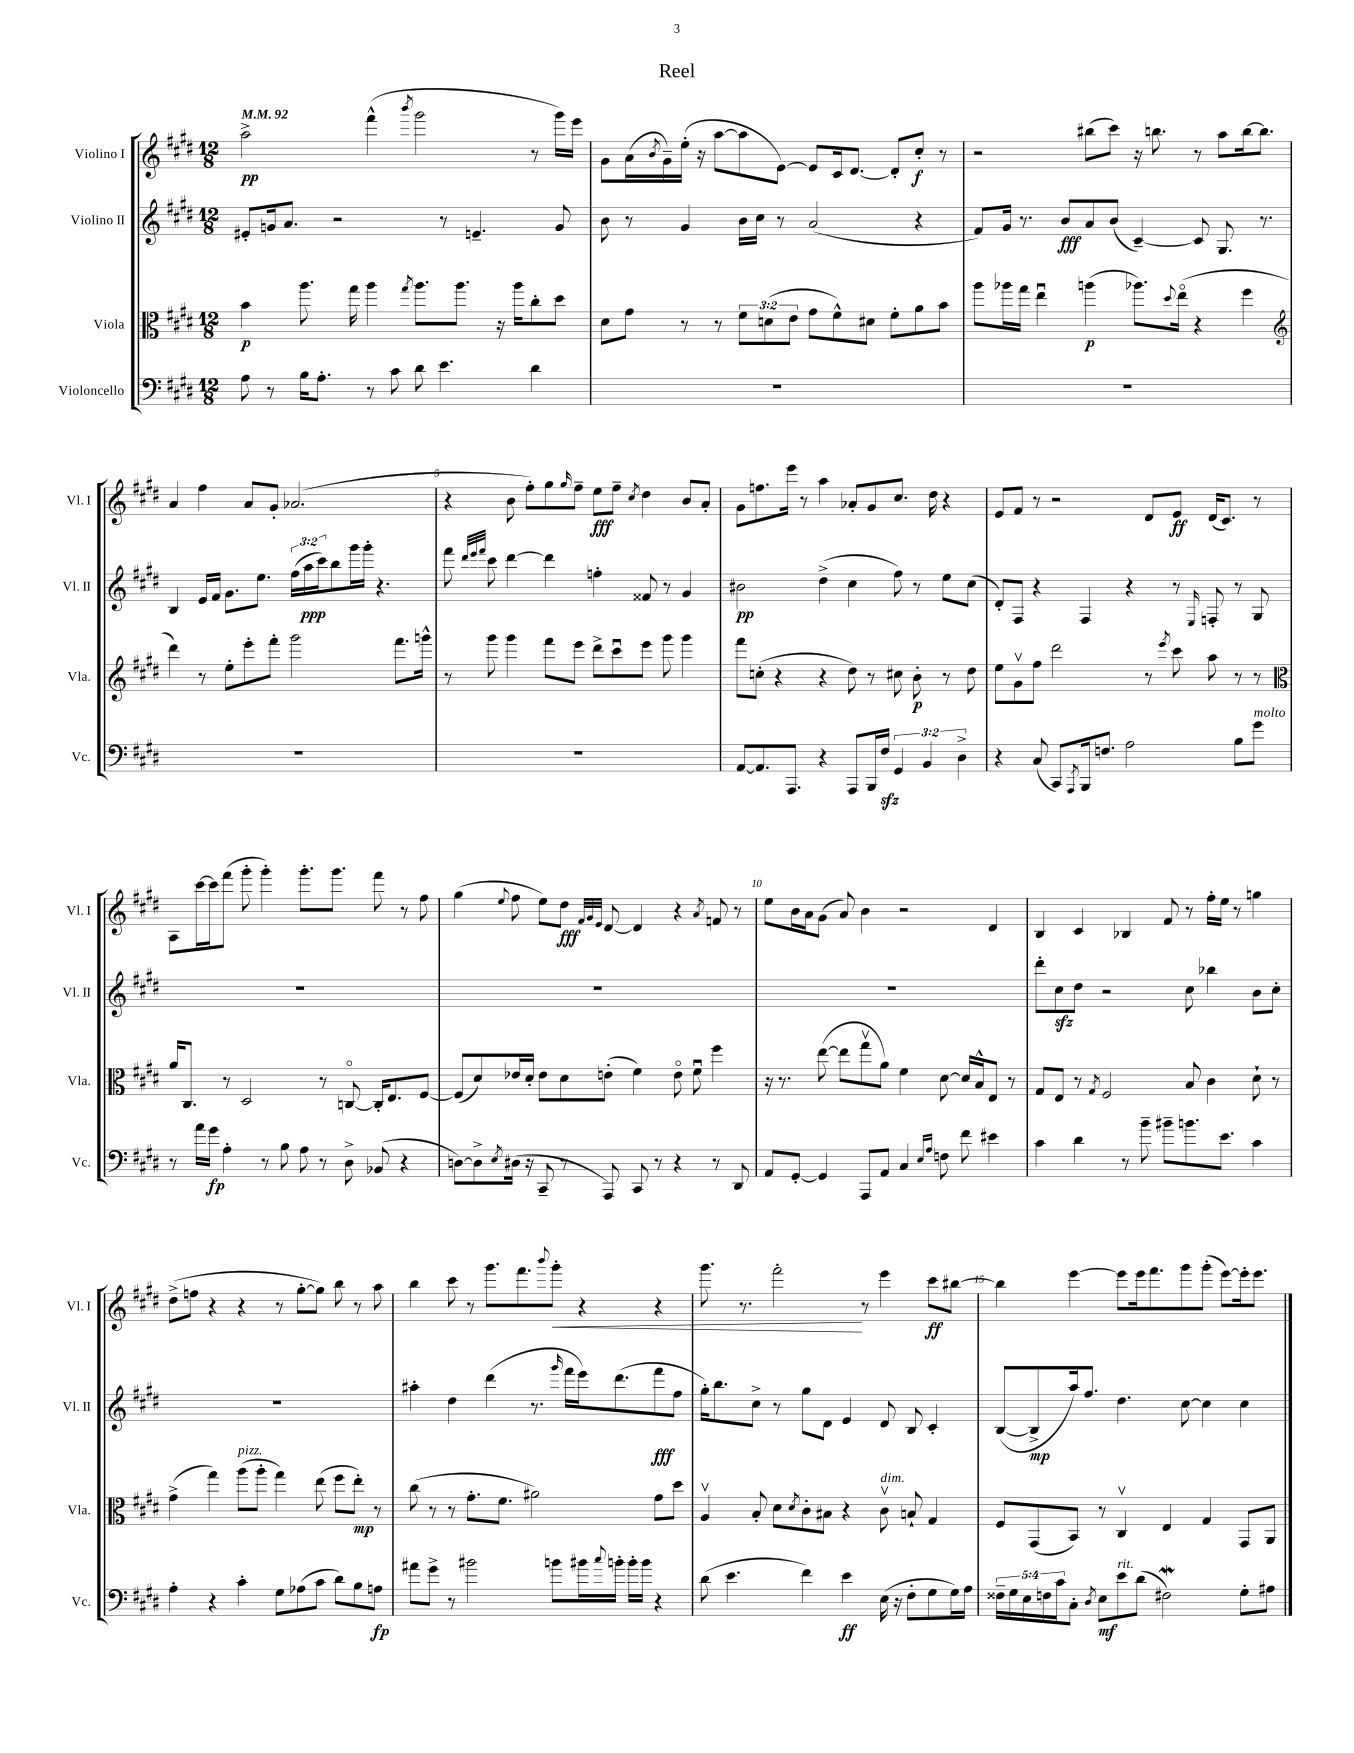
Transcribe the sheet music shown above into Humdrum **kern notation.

**kern	**dynam	**kern	**dynam	**kern	**dynam	**kern	**dynam
*part4	*part4	*part3	*part3	*part2	*part2	*part1	*part1
*staff4	*staff4	*staff3	*staff3	*staff2	*staff2	*staff1	*staff1
*I"Violoncello	*	*I"Viola	*	*I"Violino II	*	*I"Violino I	*
*I'Vc.	*	*I'Vla.	*	*I'Vl. II	*	*I'Vl. I	*
*clefF4	*	*clefC3	*	*clefG2	*	*clefG2	*
*k[f#c#g#d#]	*	*k[f#c#g#d#]	*	*k[f#c#g#d#]	*	*k[f#c#g#d#]	*
*M12/8	*	*M12/8	*	*M12/8	*	*M12/8	*
*MM92	*	*MM92	*	*MM92	*	*MM92	*
=1	=1	=1	=1	=1	=1	=1	=1
8A\	.	4b\	p	8e#X'/L	.	2aa^\	pp
8r	.	.	.	16gn/k	.	.	.
.	.	.	.	8.a/J	.	.	.
16B\KL	.	8.aa\	.	.	.	.	.
8.A'\J	.	.	.	.	.	.	.
.	.	.	.	2r	.	.	.
.	.	16gg#\	.	.	.	.	.
8r	.	4aa\	.	.	.	(4fff#^^\	.
8c#\	.	.	.	.	.	.	.
.	.	8qgg#/	.	.	.	8qbbb/	.
8d#\	.	8.aa\L	.	.	.	2ggg#\	.
4.e\	.	.	.	8r	.	.	.
.	.	8.aa\J	.	.	.	.	.
.	.	.	.	4.en~/	.	.	.
.	.	16r	.	.	.	.	.
.	.	16aa\KL	.	.	.	.	.
4d#\	.	8cc#'\	.	.	.	8r	.
.	.	8dd#\J	.	8g/	.	16ggg#\LL)	.
.	.	.	.	.	.	16eee\JJ	.
=2	=2	=2	=2	=2	=2	=2	=2
1.r	.	8d#\L	.	8b\	.	8g#\L	.
.	.	8g#\J	.	8r	.	(16a\L	.
.	.	.	.	.	.	8qb/	.
.	.	.	.	.	.	16g#~\)	.
.	.	8r	.	4g#/	.	(16ee'\JJ	.
.	.	.	.	.	.	16r	.
.	.	8r	.	.	.	[8aa\L	.
.	.	12f#\L	.	16b\LL	.	8aa\]	.
.	.	.	.	16cc#\JJ	.	.	.
.	.	(12dn\	.	.	.	.	.
.	.	.	.	8r	.	[8e\J)	.
.	.	12e\J	.	.	.	.	.
.	.	8g#\L	.	(2a/	.	8e/L]	.
.	.	8f#^^\)	.	.	.	16c#/k	.
.	.	.	.	.	.	[8.d#/J	.
.	.	8d#X\J	.	.	.	.	.
.	.	8f#'\L	.	.	.	8d#'/L]	.
.	.	8a\	.	4r	.	8cc#'/J	f
.	.	8b\J	.	.	.	8r	.
=3	=3	=3	=3	=3	=3	=3	=3
1.r	.	8aa\L	.	8f#/L)	.	2r	.
.	.	16aa-X\L	.	16g#/Jk	.	.	.
.	.	16gg#\JJ	.	8.r	.	.	.
.	.	4eeu\	.	.	.	.	.
.	.	.	.	8b/L	fff	.	.
.	.	(4aan\	p	8a/	.	(8bb#X\L	.
.	.	.	.	(8b/J	.	8ccc#\J)	.
.	.	8.aa-X\L)	.	[4c#~/)	.	16r	.
.	.	.	.	.	.	8.bbn\	.
.	.	8qqdd#/	.	.	.	.	.
.	.	(16ee\Jk	.	.	.	.	.
.	.	4r	.	8c#/]	.	8r	.
.	.	.	.	8.G#/	.	8aa\L	.
.	.	4ff#\	.	.	.	[16bb\k	.
.	.	.	.	8.r	.	8.bb\J]	.
!!LO:LB:g=z
=4	=4	=4	=4	=4	=4	=4	=4
*	*	*clefG2	*	*	*	*	*
1.r	.	4ddd#\)	.	4B/	.	4a/	.
.	.	8r	.	16e/LL	.	4ff#\	.
.	.	.	.	16f#/JJ	.	.	.
.	.	8ee'\L	.	8.g#\L	.	.	.
.	.	8eee'\	.	.	.	8a/L	.
.	.	.	.	8.ee\J	.	.	.
.	.	8fff#'\J	.	.	.	8g#'/J	.
.	.	2ggg#\	.	(24ff#\LL	.	(2.a-X/	.
.	.	.	.	24aa\	ppp	.	.
.	.	.	.	24ccc#\J)	.	.	.
.	.	.	.	8bb\	.	.	.
.	.	.	.	16ggg#\L	.	.	.
.	.	.	.	16ggg#'\JJ	.	.	.
.	.	.	.	4.r	.	.	.
.	.	8.fff#\L	.	.	.	.	.
.	.	16gggn^^\Jk	.	.	.	.	.
=5	=5	=5	=5	=5	=5	=5	=5
1.r	.	8r	.	8fff#\	.	4r	.
.	.	.	.	32qqddd#/LLL	.	.	.
.	.	.	.	32qqeee/	.	.	.
.	.	.	.	32qqfff#/JJJ	.	.	.
.	.	8ggg#\	.	8ccc#\	.	.	.
.	.	4ggg#\	.	[4ddd#\	.	8b\	.
.	.	.	.	.	.	8ff#'\L)	.
.	.	8fff#\L	.	4ddd#\]	.	8gg#\	.
.	.	.	.	.	.	16qqgg#/	.
.	.	8eee\J	.	.	.	8ff#~\J	.
.	.	8ddd#^\L	.	4ffn'\	.	8ee\L	fff
.	.	8ccc#u\	.	.	.	8ff#~\J	.
.	.	.	.	.	.	8qcc#/	.
.	.	8eee\J	.	8f##X/	.	4dd#\	.
.	.	8ggg#\	.	8r	.	.	.
.	.	4ggg#\	.	4g#/	.	8b/L	.
.	.	.	.	.	.	8a'/J	.
=6	=6	=6	=6	=6	=6	=6	=6
[8AA/L	.	8fff#\L	.	2b#X\	pp	8g#\L	.
8.AA/]	.	(8ccn'\J	.	.	.	8.ffn\	.
.	.	4r	.	.	.	.	.
8.AAA/J	.	.	.	.	.	16eee\Jk	.
.	.	.	.	.	.	8r	.
4r	.	4r	.	(4dd#^\	.	4aa\	.
8AAA/L	.	8dd#\)	.	4cc#\	.	8a-X'/L	.
16BBB/L	.	8r	.	.	.	8g#/	.
16F#zz/JJ	.	.	.	.	.	.	.
6GG#/	.	8cc#X\	.	8ff#\)	.	8.cc#/J	.
.	.	8b'\	p	8r	.	.	.
6BB/	.	.	.	.	.	.	.
.	.	.	.	.	.	16dd#\	.
.	.	8r	.	8ee\L	.	4r	.
6D#^\	.	.	.	.	.	.	.
.	.	8dd#\	.	(8cc#\J	.	.	.
=7	=7	=7	=7	=7	=7	=7	=7
4r	.	8ee\L	.	8d#'/L)	.	8e/L	.
.	.	8g#v\	.	8F#/J	.	8f#/J	.
(8C#/	.	8ff#\J	.	4r	.	8r	.
8CC#/L)	.	2ddd#\	.	.	.	2r	.
8qAAA/	.	.	.	.	.	.	.
16BBB/k	.	.	.	4F#/	.	.	.
8.Fn/J	.	.	.	.	.	.	.
2A\	.	.	.	4r	.	.	.
.	.	8r	.	.	.	8d#/L	.
.	.	8qeee/	.	.	.	.	.
.	.	8ccc#\	.	8r	.	8e/J	ff
.	.	.	.	16qqE/	.	.	.
.	.	8aa\	.	8Fn'/	.	(16d#/KL	.
.	.	.	.	.	.	8.c#/J)	.
8B\L	.	8r	.	8r	.	.	.
!LO:TX:a:i:t=molto	!	!	!	!	!	!	!
8g#\J	.	8r	.	8G#/	.	8r	.
!!LO:LB:g=z
=8	=8	=8	=8	=8	=8	=8	=8
*	*	*clefC3	*	*	*	*	*
8r	.	16a/KL	.	1.r	.	8A\L	.
.	.	8.C#/J	.	.	.	.	.
16a\LL	.	.	.	.	.	[16ccc#\L	.
16g#\JJ	fp	.	.	.	.	16ccc#\J]	.
4A'\	.	8r	.	.	.	(8fff#\J	.
.	.	2D#/	.	.	.	8ggg#'\	.
8r	.	.	.	.	.	4ggg#'\)	.
8B\	.	.	.	.	.	.	.
8A\	.	.	.	.	.	8.ggg#'\L	.
8r	.	8r	.	.	.	.	.
.	.	.	.	.	.	8.ggg#\J	.
8D#^\	.	[8Cn/	.	.	.	.	.
(8BB-X/	.	16C'/KL]	.	.	.	8fff#\	.
.	.	8.E/	.	.	.	.	.
4r	.	.	.	.	.	8r	.
.	.	[8F#/J	.	.	.	8ff#\	.
=9	=9	=9	=9	=9	=9	=9	=9
[8Dn\L)	.	(8F#/L]	.	1.r	.	(4gg#\	.
8D^\]	.	8d#/)	.	.	.	.	.
8qE/	.	.	.	.	.	8qqee/	.
(16D#X\Jk	.	16e-X/L	.	.	.	8ff#\	.
16r	.	16d#'/JJ	.	.	.	.	.
8CC#~/	.	8e-\L	.	.	.	8ee\L)	.
8r	.	8d#\	.	.	.	8dd#\J	fff
.	.	.	.	.	.	32qqf#/LLL	.
.	.	.	.	.	.	32qqg#/	.
.	.	.	.	.	.	32qqe/JJJ	.
8AAA/)	.	(8en'\J	.	.	.	[8d#/	.
8CC#/	.	4f#\)	.	.	.	4d#/]	.
8r	.	.	.	.	.	.	.
4r	.	8e\	.	.	.	4r	.
.	.	8f#u\	.	.	.	.	.
.	.	.	.	.	.	8qa/	.
8r	.	4ff#\	.	.	.	8fn/	.
8DD#/	.	.	.	.	.	8r	.
=10	=10	=10	=10	=10	=10	=10	=10
8AA/L	.	16r	.	1.r	.	8ee\L	.
.	.	8.r	.	.	.	.	.
[8GG#'/J	.	.	.	.	.	16b\L	.
.	.	.	.	.	.	16a\J	.
4GG#/]	.	([8ee\	.	.	.	(8g#\J	.
.	.	8ee\L]	.	.	.	8a/)	.
8AAA/L	.	8gg#v\	.	.	.	4b\	.
8AA/J	.	8a\J)	.	.	.	.	.
4C#/	.	4f#\	.	.	.	2r	.
16qqE/LL	.	.	.	.	.	.	.
16qqA/JJ	.	.	.	.	.	.	.
8Fn\	.	[8d#\	.	.	.	.	.
8f#\	.	16d#/LL]	.	.	.	.	.
.	.	16B^^/J	.	.	.	.	.
4e#X\	.	8E/J	.	.	.	4d#/	.
.	.	8r	.	.	.	.	.
=11	=11	=11	=11	=11	=11	=11	=11
4c#\	.	8G#/L	.	8ddd#'\L	.	4B/	.
.	.	8E/J	.	8cc#zz\	.	.	.
4d#\	.	8r	.	8dd#\J	.	4c#/	.
.	.	8qG#/	.	.	.	.	.
.	.	2F#/	.	2r	.	.	.
8r	.	.	.	.	.	4B-X/	.
8b~\	.	.	.	.	.	.	.
8b#X~\L	.	.	.	.	.	8f#/	.
8.bn\	.	8B/	.	8cc#\	.	8r	.
.	.	4c#\	.	4bb-X\	.	16ff#'\LL	.
8.e\J	.	.	.	.	.	16ee\JJ	.
.	.	.	.	.	.	8r	.
4c#\	.	8d#`\	.	8b\L	.	4ggn\	.
.	.	8r	.	8cc#'\J	.	.	.
!!LO:LB:g=z
=12	=12	=12	=12	=12	=12	=12	=12
4A'\	.	(4g#^\	.	1.r	.	(8dd#^\L	.
.	.	.	.	.	.	8ffn\J	.
4r	.	4gg#\)	.	.	.	4r	.
!	!	!LO:TX:a:i:t=pizz.	!	!	!	!	!
4c#'\	.	(8aa\L	.	.	.	4r	.
.	.	8aa'\J	.	.	.	.	.
8G#\L	.	4gg#\)	.	.	.	8r	.
(8A-X\	.	.	.	.	.	[8gg#'\L	.
8c#\J	.	(8ee\	.	.	.	8gg#\J])	.
8d#\L)	.	8ff#\L	.	.	.	8bb\	.
8B\	.	8ee'\J)	mp	.	.	8r	.
8An\J	fp	8r	.	.	.	8aa\	.
=13	=13	=13	=13	=13	=13	=13	=13
8a#X\L	.	(8cc#\	.	4aa#X'\	.	4bb\	.
8g#^\J	.	8r	.	.	.	.	.
8r	.	8r	.	4dd#\	.	8ccc#\	.
2b#X\	.	8.g#'\L	.	.	.	8r	.
.	.	.	.	(4ddd#\	.	8.ggg#\L	.
.	.	8.f#\J	.	.	.	.	.
.	.	.	.	.	.	8.fff#\	.
.	.	2a#X\)	.	8.r	.	.	.
.	.	.	.	.	.	8qqbbb/	.
!	!	!	!	!	!	!	!LO:HP:b
8bn\L	.	.	.	.	.	8ggg#'\J	<
.	.	.	.	16qqggg#/	.	.	.
.	.	.	.	16fff#\LL	.	.	.
16b#X\L	.	.	.	16eee\J)	.	4r	.
8qqcc#/	.	.	.	.	.	.	.
16bn'\JJ	.	.	.	(8.ddd#\	.	.	.
16b'\LL	.	.	.	.	.	.	.
16b\JJ	.	.	.	.	.	.	.
4r	.	8g#\L	.	8fff#\	fff	4r	.
.	.	8dd#\J	.	8ff#\J	.	.	.
=14	=14	=14	=14	=14	=14	=14	=14
(8d#\	.	4Av/	.	16gg#'\KL)	.	8.ggg#\	.
.	.	.	.	8.bb\	.	.	.
4.e\	.	.	.	.	.	.	.
.	.	.	.	.	.	8.r	.
.	.	8B'/	.	8cc#^\J	.	.	.
.	.	8d#\L	.	8r	.	2fff#'\	.
.	.	8qd#/	.	.	.	.	.
4f#\)	.	8c#'\	.	8gg#\L	.	.	.
.	.	8B#X\J	.	8d#\J	.	.	.
4e\	ff	4r	.	4e/	.	.	.
.	.	.	.	.	.	8r	[
!	!	!LO:TX:a:i:t=dim.	!	!	!	!	!
(16E\	.	8c#v\	.	8d#/	.	4eee\	.
16r	.	.	.	.	.	.	.
8F#'\L	.	8Bn`/	.	8B/	.	.	.
8G#\	.	4G#/	.	4c#'/	.	8ccc#\L	ff
16G#\L)	.	.	.	.	.	[8bb#X\J	.
16A\JJ	.	.	.	.	.	.	.
=15	=15	=15	=15	=15	=15	=15	=15
20F##X~\LL	.	8F#/L	.	([8B/L	.	4bb#\]	.
20G#\	.	.	.	.	.	.	.
20E\	.	.	.	.	.	.	.
.	.	(8GG#/	.	8B^/]	mp	.	.
20Fn\	.	.	.	.	.	.	.
20c#\J	.	.	.	.	.	.	.
8C#'\J	.	8BB/J)	.	16aa/k)	.	[4eee\	.
.	.	.	.	8.ff#/J	.	.	.
8qD#/	.	.	.	.	.	.	.
8E\L	mf	8r	.	.	.	.	.
!LO:TX:a:i:t=rit.	!	!	!	!	!	!	!
8e\	.	4C#v/	.	4.dd#\	.	8eee\L]	.
(8d#\J	.	.	.	.	.	16eee\k	.
.	.	.	.	.	.	8.fff#\	.
2F#XW\)	.	4E/	.	.	.	.	.
.	.	.	.	[8cc#\	.	8ggg#\	.
.	.	4G#/	.	4cc#\]	.	(8ggg#'\J	.
.	.	.	.	.	.	[8eee\L)	.
8G#'\L	.	8GG#/L	.	4cc#\	.	16eee'\k]	.
.	.	.	.	.	.	8.eee\J	.
8A#X\J	.	8AA/J	.	.	.	.	.
==	==	==	==	==	==	==	==
*-	*-	*-	*-	*-	*-	*-	*-
